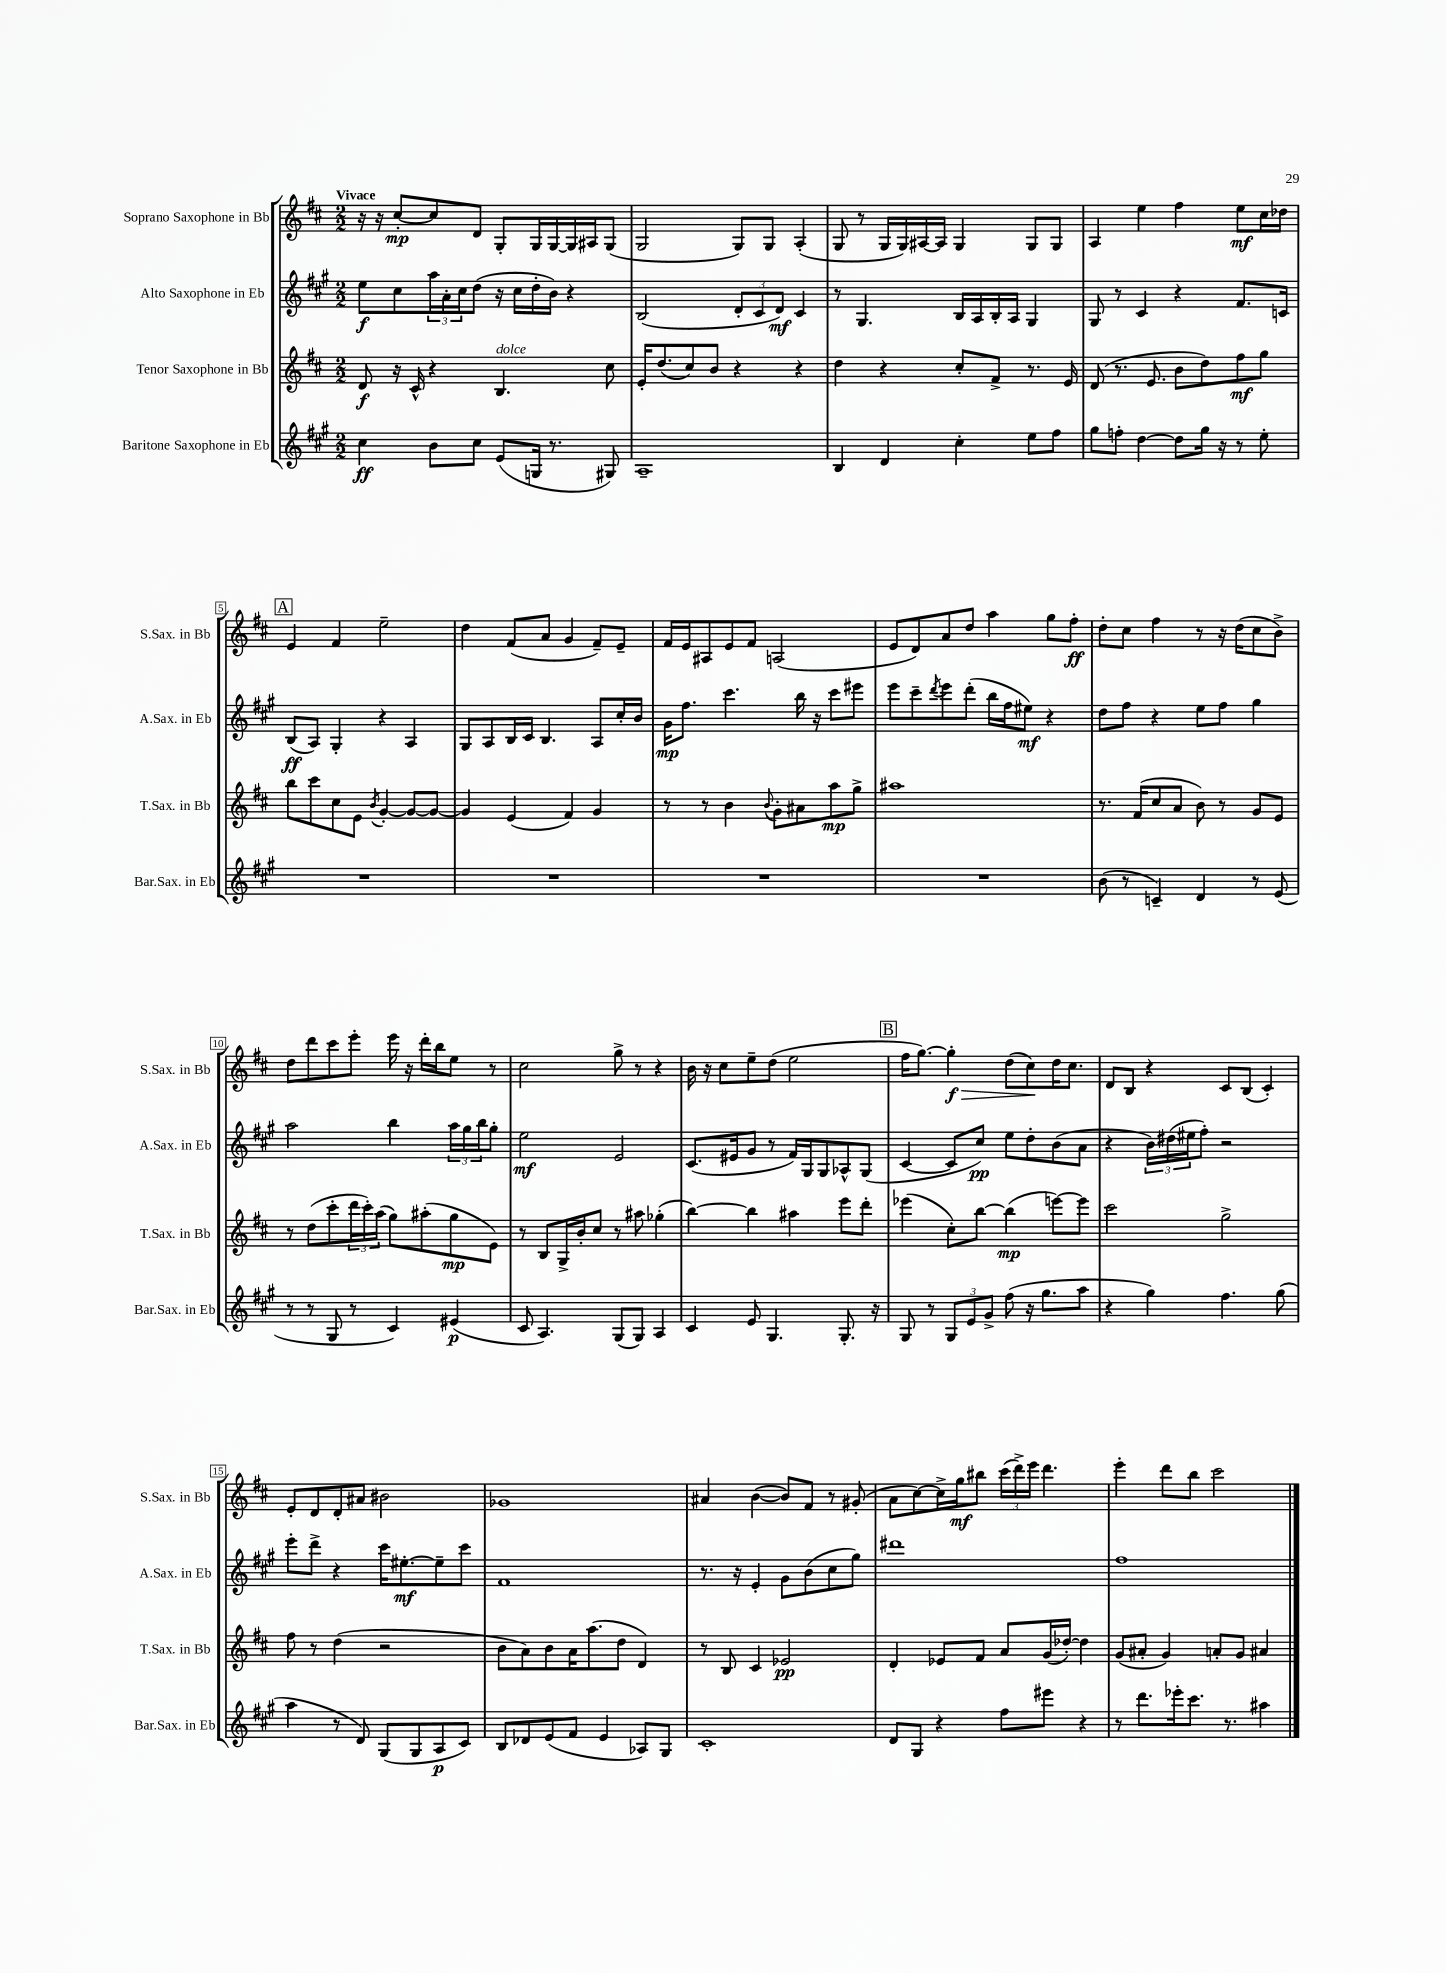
<<
\new StaffGroup <<
\new Staff = "s0" \with { instrumentName = "Soprano Saxophone in Bb" shortInstrumentName = "S.Sax. in Bb" } {
    \clef treble \key d \major \numericTimeSignature \time 2/2 \tempo "Vivace"
    r16 r16 cis''8~-.\mp cis''8 d'8 g8-. g16 g16~ g16 ais16 g8( |
    g2 g8) g8 a4-.( |
    g8 r8 g16 g16) ais16~ ais16 g4 g8 g8 |
    a4 e''4 fis''4 e''8\mf cis''16 des''16 |
    \mark \markup { \box "A" } e'4 fis'4 e''2-- |
    d''4 fis'8( a'8 g'4 fis'8--) e'8-- |
    fis'16 e'16 ais8 e'8 fis'8 a2( |
    e'8 d'8) a'8 d''8 a''4 g''8 fis''8-.\ff |
    d''8-. cis''8 fis''4 r8 r16 d''16( cis''8 b'8->) |
    d''8 d'''8 cis'''8 e'''8-. e'''16 r16 d'''16-. b''16 e''8 r8 |
    cis''2 g''8-> r8 r4 |
    b'16 r16 cis''8 e''8-- d''8( e''2 |
    \mark \markup { \box "B" } fis''16 g''8.~) g''4-.\f\> d''8( cis''8\!) d''16 cis''8. |
    d'8 b8 r4 cis'8 b8( cis'4-.) |
    e'8-. d'8 d'8-. ais'8 bis'2 |
    ges'1 |
    ais'4 b'4~( b'8) fis'8 r8 gis'8-.( |
    a'8 cis''8~) cis''16-> g''16\mf bis''8 \tuplet 3/2 { cis'''16( d'''16->) e'''16 } d'''4. |
    e'''4-. d'''8 b''8 cis'''2 \bar "|." |
}
\new Staff = "s1" \with { instrumentName = "Alto Saxophone in Eb" shortInstrumentName = "A.Sax. in Eb" } {
    \clef treble \key a \major \numericTimeSignature \time 2/2
    e''8\f cis''8 \tuplet 3/2 { a''16 a'16-. cis''16 } d''8( r16 cis''16 d''16-. b'16) r4 |
    b2( \tuplet 3/2 { d'8-. cis'8 d'8\mf) } cis'4 |
    r8 gis4. b16 a16 b16-. a16 gis4 |
    gis8 r8 cis'4 r4 fis'8. c'16 |
    \mark \markup { \box "A" } b8\ff( a8) gis4-. r4 a4 |
    gis8 a8 b16 cis'16 b4. a8 cis''16-. b'16 |
    gis'16\mp fis''8. cis'''4. b''16 r16 cis'''8 eis'''8 |
    e'''8 cis'''8-- \acciaccatura { d'''8 } e'''8 d'''8-.( b''16 fis''16 eis''8\mf) r4 |
    d''8 fis''8 r4 e''8 fis''8 gis''4 |
    a''2 b''4 \tuplet 3/2 { a''16 gis''16 b''16 } gis''8-. |
    e''2\mf e'2 |
    cis'8.( eis'16 gis'8 r8 fis'16) gis16 gis8 aes8-^ gis8( |
    \mark \markup { \box "B" } cis'4~ cis'8 cis''8\pp) e''8 d''8-. b'8( a'8 |
    r4 \tuplet 3/2 { b'16) dis''16( eis''16 } fis''8-.) r2 |
    e'''8-. d'''8-> r4 cis'''16 eis''8.~-.\mf eis''8-- cis'''8 |
    fis'1 |
    r8. r16 e'4-. gis'8 b'8( cis''8 gis''8) |
    dis'''1 |
    fis''1 \bar "|." |
}
\new Staff = "s2" \with { instrumentName = "Tenor Saxophone in Bb" shortInstrumentName = "T.Sax. in Bb" } {
    \clef treble \key d \major \numericTimeSignature \time 2/2
    d'8\f r16 cis'16-^ r4 b4.^\markup { \italic "dolce" } cis''8 |
    e'16-. d''8.( cis''8) b'8 r4 r4 |
    d''4 r4 cis''8-. fis'8-> r8. e'16 |
    d'8( r8. e'8. b'8 d''8) fis''8\mf g''8 |
    \mark \markup { \box "A" } b''8 cis'''8 cis''8 e'8 \acciaccatura { b'8 } g'4~-. g'8~ g'8~ |
    g'4 e'4( fis'4) g'4 |
    r8 r8 b'4 \appoggiatura { b'8 } g'8-. ais'8 a''8\mp g''8-> |
    ais''1 |
    r8. fis'16( cis''8 a'8 b'8) r8 g'8 e'8 |
    r8 d''8( cis'''8-. \tuplet 3/2 { d'''16 cis'''16-.) a''16( } g''8) ais''8-.( g''8\mp e'8) |
    r8 b8 g16-> b'16-. cis''8 r8 ais''8 ges''4-.( |
    b''4~) b''4 ais''4 e'''8 d'''8-. |
    \mark \markup { \box "B" } ees'''4( cis''8-.) b''8~ b''4\mp( e'''8~) e'''8 |
    cis'''2 g''2-> |
    fis''8 r8 d''4( r2 |
    b'8 a'8) b'8 a'16 a''8.( d''8 d'4) |
    r8 b8 cis'4 ees'2\pp |
    d'4-. ees'8 fis'8 a'8 g'16( des''16~-.) des''4 |
    g'8( ais'8-. g'4) a'8-. g'8 ais'4 \bar "|." |
}
\new Staff = "s3" \with { instrumentName = "Baritone Saxophone in Eb" shortInstrumentName = "Bar.Sax. in Eb" } {
    \clef treble \key a \major \numericTimeSignature \time 2/2
    cis''4\ff b'8 cis''8 e'8( g16 r8. gis8) |
    a1-- |
    b4 d'4 cis''4-. e''8 fis''8 |
    gis''8 f''8-. d''4~ d''8 gis''16 r16 r8 e''8-. |
    \mark \markup { \box "A" } R1 |
    R1 |
    R1 |
    R1 |
    b'8( r8 c'4--) d'4 r8 e'8( |
    r8 r8 gis8 r8 cis'4) eis'4\p( |
    cis'8 a4.) gis8( gis8) a4 |
    cis'4 e'8 gis4. gis8.-. r16 |
    \mark \markup { \box "B" } gis8 r8 \tuplet 3/2 { gis8 e'8 gis'8-> } fis''8( r16 gis''8. a''8 |
    r4 gis''4) fis''4. gis''8( |
    a''4 r8 d'8) gis8( gis8 a8\p cis'8) |
    b8 des'8 e'8( fis'8 e'4 aes8) gis8 |
    cis'1-. |
    d'8 gis8 r4 fis''8 eis'''8 r4 |
    r8 d'''8. ees'''16-. cis'''8. r8. ais''4 \bar "|." |
}
>>
>>
\layout { \context { \Score \override BarNumber.stencil = #(make-stencil-boxer 0.1 0.3 ly:text-interface::print) } }
